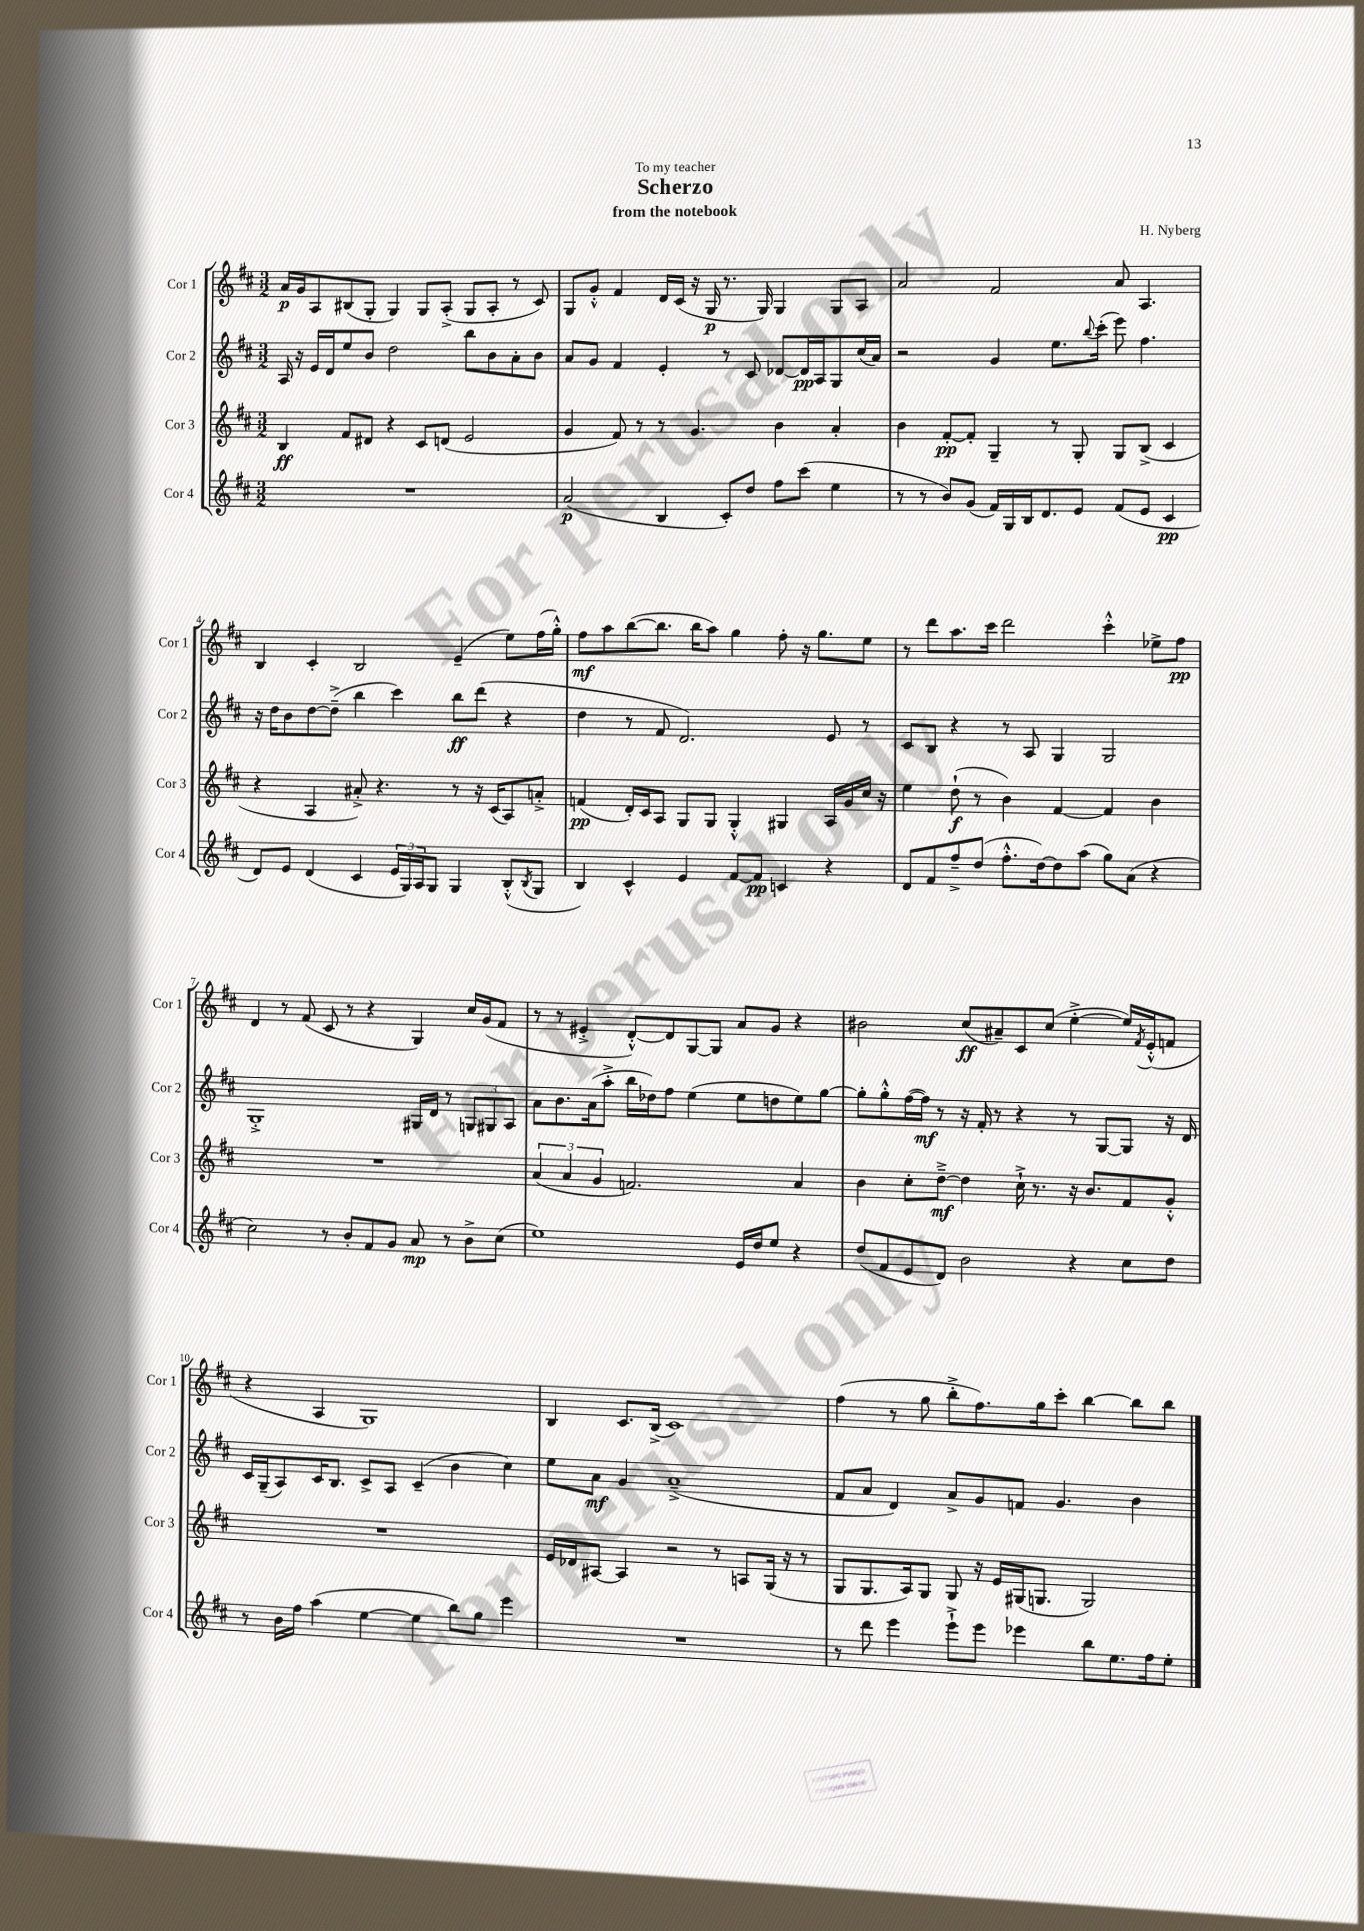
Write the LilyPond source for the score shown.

\header { title = "Scherzo" composer = "H. Nyberg" subtitle = "from the notebook" dedication = "To my teacher" }
<<
\new StaffGroup <<
\new Staff = "s0" \with { instrumentName = "Cor 1" shortInstrumentName = "Cor 1" } {
    \clef treble \key d \major \numericTimeSignature \time 3/2
    a'16\p g'16 a8 bis8( g8-. g4) g8 a8-.->( g8 a8-. r8 cis'8) |
    g8 g'8-.-^ fis'4 d'16 cis'16( r16 g16\p r8. g16) g4 g8 a8 |
    a'2 fis'2 a'8 a4. |
    b4 cis'4-. b2 e'4--( e''8) fis''16( g''16-.-^) |
    fis''8\mf a''8 b''8~( b''8. b''16 a''8) g''4 fis''8-. r16 g''8. e''8 |
    r8 d'''8 a''8. cis'''16 d'''2 cis'''4-.-^ ees''8-> fis''8\pp |
    d'4 r8 fis'8( cis'8 r8 r4 g4) cis''16 g'16( fis'8 |
    r8 r8 eis'4-.-> d'8~-.-^) d'8 g8~ g8 a'8 g'8 r4 |
    bis'2 cis''8\ff( ais'8--) cis'8 cis''8( e''4~-.-> e''16) \acciaccatura { fis'8 } e'16-.-^( f'8 |
    r4 a4 g1) |
    b4 cis'8. b16->( cis'1) |
    fis''4( r8 g''8 b''8-.-> fis''8.) g''16 cis'''8-. b''4~ b''8 b''8 \bar "|." |
}
\new Staff = "s1" \with { instrumentName = "Cor 2" shortInstrumentName = "Cor 2" } {
    \clef treble \key d \major \numericTimeSignature \time 3/2
    a16 r16 e'16 d'16 e''8 b'8 d''2 b''8 b'8 a'8-. b'8 |
    a'8 g'8 fis'4 e'4-. r8 cis'8 des'8~ des'16\pp a16 g8 cis''16( a'16) |
    r2 g'4 e''8. \appoggiatura { b''8 } cis'''16-.( e'''8) fis''4. |
    r16 d''16 b'8 d''8~ d''8--->( b''4 cis'''4) b''8\ff d'''8( r4 |
    d''4 r8 fis'8 d'2.) e'8 r8 |
    cis'8 b8 r4 r8 a8 g4 g2 |
    g1-.-> gis16 d'16 r8 \tuplet 3/2 { g8 gis8 a8 } |
    a'8 b'8. a'16( a''8-.-> b''16 des''16) fis''8 e''4( e''8 d''8 e''8) g''8~ |
    g''8-. g''8-.-^ fis''16~( fis''16\mf) r8 r16 fis'16-. r8 r4 r8 g8~ g8 r16 d'16 |
    cis'16 g16--( a8) cis'16 b8. cis'8-> a8 cis'4--( b'4 cis''4) |
    e''8 a'8\mf g'4 a'1--->( |
    fis'8 a'8 d'4) a'8-> g'8 f'8 g'4. b'4 \bar "|." |
}
\new Staff = "s2" \with { instrumentName = "Cor 3" shortInstrumentName = "Cor 3" } {
    \clef treble \key d \major \numericTimeSignature \time 3/2
    b4\ff fis'8 dis'8 r4 cis'8 d'8( e'2 |
    g'4 fis'8) r8 r8 g'4. b'4 a'4-. |
    b'4 fis'8~-.\pp fis'8-. g4-- r8 g8-. g8 b8->( cis'4 |
    r4 a4 ais'8-.->) r4. r8 r16 cis'16( a8) a'8-.-> |
    f'4\pp( d'16-.) cis'16 a8 g8 g8 g4-.-^ gis4 a16 g'16 cis''16 r16 |
    e''4 d''8-!\f( r8 b'4) fis'4~ fis'4 b'4 |
    R1. |
    \tuplet 3/2 { a'4( a'4 g'4 } f'2.) a'4 |
    b'4 cis''8-. d''8~--->\mf d''4 cis''16-!-> r8. r16 b'8. fis'8 g'8-.-^ |
    R1. |
    e'16 des'16 ais8~ ais4 r2 r8 a8 g16( r16 r8 |
    g8 g8. a16) g8 g8 r16 e'16 gis16( g8. g2) \bar "|." |
}
\new Staff = "s3" \with { instrumentName = "Cor 4" shortInstrumentName = "Cor 4" } {
    \clef treble \key d \major \numericTimeSignature \time 3/2
    R1. |
    a'2\p( b4 cis'8-.) d''8 fis''8 cis'''8( e''4 |
    r8 r8 b'8) g'8( fis'16) g16 b16 d'8. e'8 fis'8( e'8 cis'4\pp |
    d'8) e'8 d'4( cis'4 \tuplet 3/2 { e'16 g16) a16 } g8 g4 b8-.-^( \acciaccatura { b8 } g8 |
    b4) cis'4-^ e'4 fis'8~ fis'8\pp c'4 r4 |
    d'8 fis'8 fis''8---> d''8( fis''8.-.-^ d''16~) d''8 a''8( g''8) a'8( r4 |
    cis''2) r8 b'8-. fis'8 g'8 a'8\mp r8 b'8-> cis''8( |
    e''1) e'16 d''16 e''8 r4 |
    d''8( fis'8 e'8 d'8) b'2 r4 cis''8 d''8 |
    r8 b'16 fis''16 a''4( e''4~ e''4 b''8) g''8 e'''4 |
    R1. |
    r8 d'''8 e'''4 e'''8-!-> e'''8 ees'''4 b''8 e''8. fis''16 e''8-. \bar "|." |
}
>>
>>
